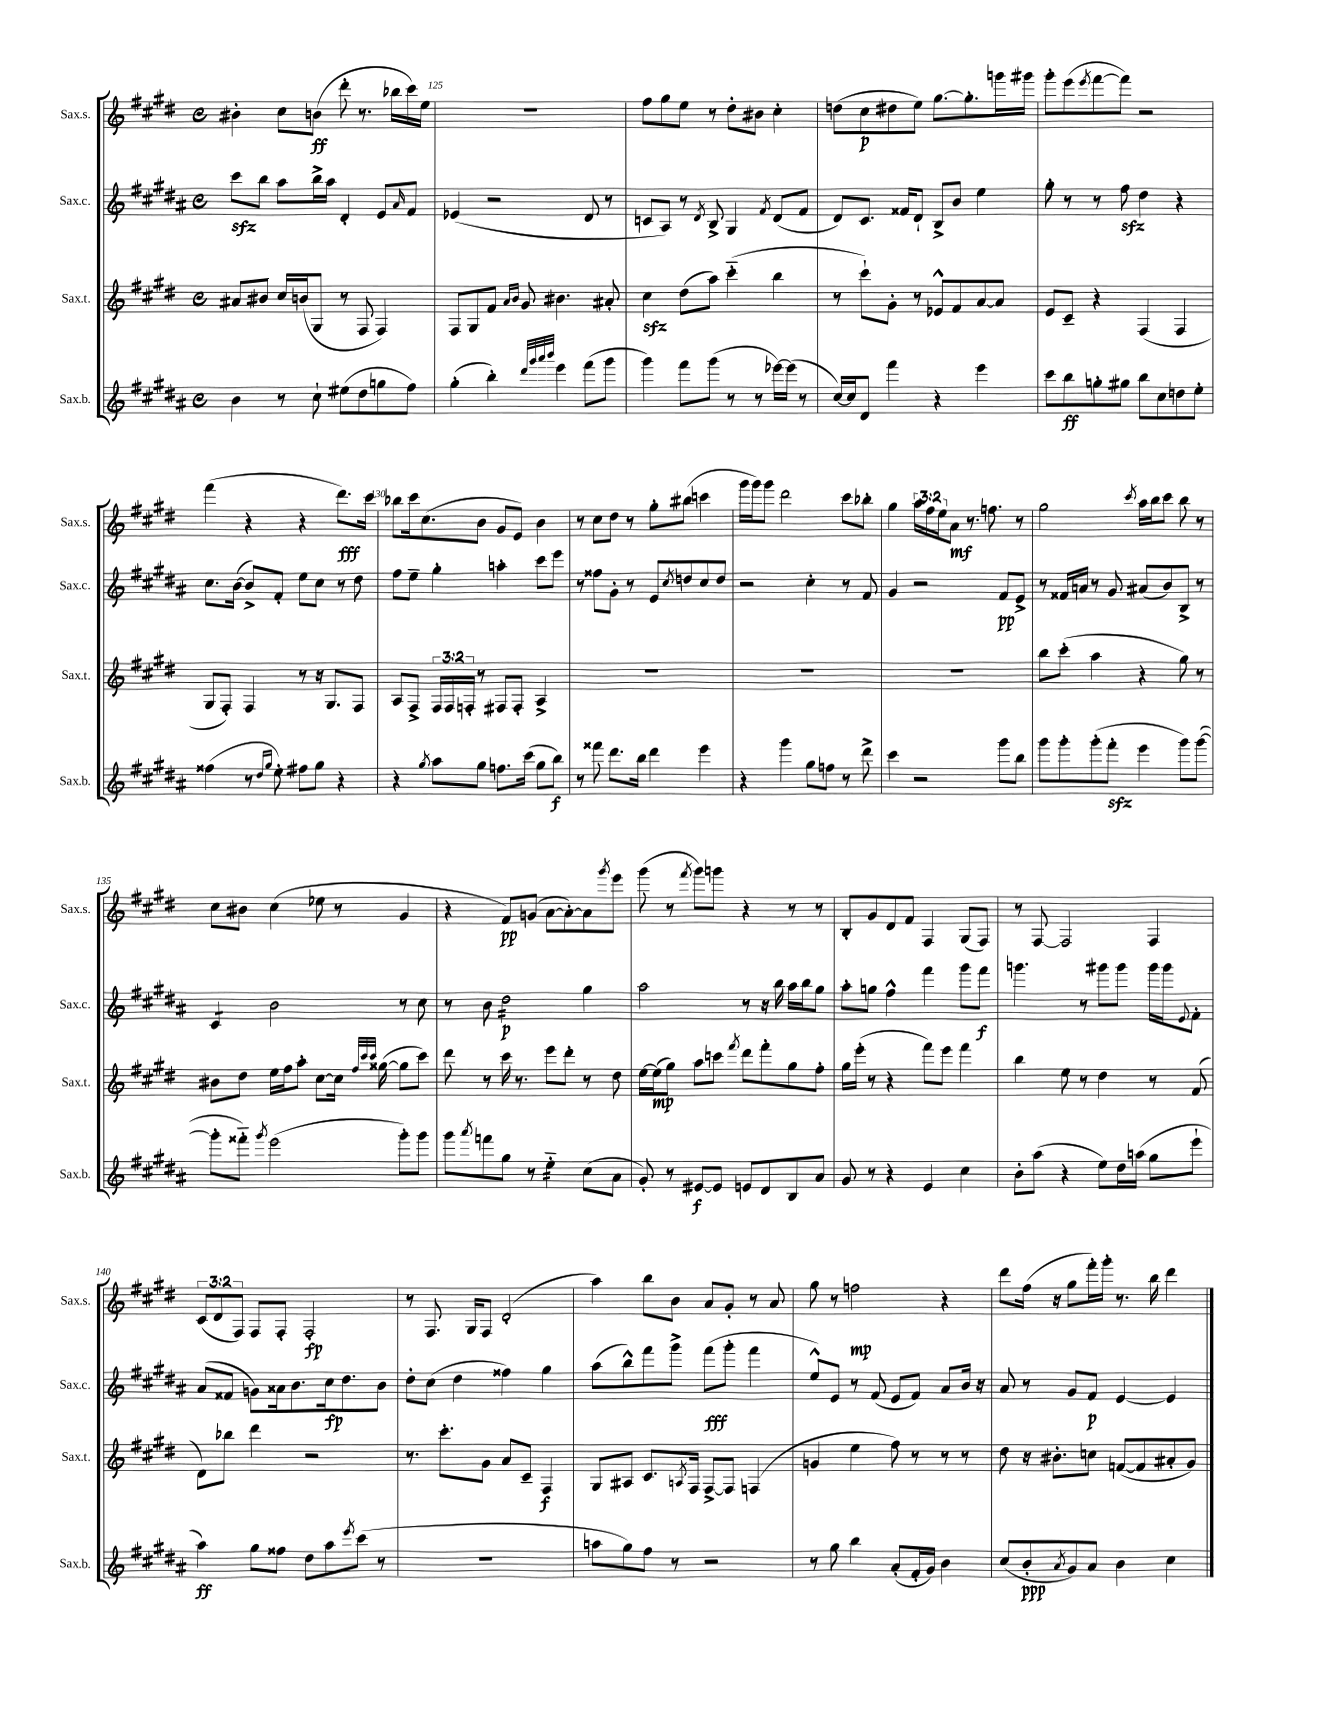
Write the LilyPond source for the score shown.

<<
\new StaffGroup <<
\new Staff = "s0" \with { instrumentName = "Sax.s." shortInstrumentName = "Sax.s." } {
    \clef treble \key e \major \defaultTimeSignature \time 4/4 \override Staff.TupletNumber.text = #tuplet-number::calc-fraction-text
    bis'4-. cis''8 b'8\ff( dis'''8-. r8. bes''16 cis'''16) e''16 |
    R1 |
    fis''8 gis''8 e''8 r8 dis''8-. bis'8 cis''4-. |
    d''8( cis''8\p dis''8 e''8) gis''8.~ gis''8.-. g'''16 gis'''16 |
    gis'''8-. e'''8( \acciaccatura { e'''8 } fis'''8~ fis'''8) r2 |
    fis'''4( r4 r4 dis'''8.\fff) cis'''16 |
    bes''8 cis'''16 cis''8.( b'8 gis'8 e'8) b'4 |
    r8 cis''8 dis''8 r8 gis''8-. bis''8( c'''4 |
    gis'''16 gis'''16) gis'''8 dis'''2 cis'''8 bes''8-. |
    gis''4 \tuplet 3/2 { a''16 fis''16 e''16 } a'8\mf r8. f''8. r8 |
    gis''2 \acciaccatura { cis'''8 } a''16 b''16 cis'''8 b''8 r8 |
    cis''8 bis'8 cis''4( ees''8 r8 gis'4 |
    r4 fis'8\pp) g'8( a'8~ a'8~-.) a'8 \acciaccatura { gis'''8 } e'''8 |
    gis'''8( r8 \acciaccatura { fis'''8 } gis'''8) g'''8 r4 r8 r8 |
    b8-. gis'8 dis'8 fis'8 fis4 gis8( fis8) |
    r8 fis8~ fis2 fis4 |
    \tuplet 3/2 { cis'8( dis'8 fis8) } fis8 fis8-. fis2-.\fp |
    r8 fis8. gis16 fis8 dis'2-.( |
    a''4) b''8 b'8 a'8 gis'8-. r8 a'8 |
    gis''8 r8 f''2\mp r4 |
    dis'''8 fis''16( r16 gis''8 fis'''16-.) gis'''16-. r8. b''16 dis'''4 \bar "|." |
}
\new Staff = "s1" \with { instrumentName = "Sax.c." shortInstrumentName = "Sax.c." } {
    \clef treble \key b \major \defaultTimeSignature \time 4/4
    cis'''8\sfz b''8 ais''8 b''16-> ais''16 dis'4-. e'8 \grace { ais'16 } fis'8 |
    ees'4( r2 dis'8 r8 |
    c'8 ais8) r8 \acciaccatura { dis'8 } b8-> gis4 \acciaccatura { fis'8 } dis'8( fis'8 |
    dis'8) cis'8. fisis'16 dis'8-! b8-> b'8 e''4 |
    gis''8-. r8 r8 fis''8\sfz dis''4 r4 |
    cis''8. b'16~( b'8->) fis'8-. e''8 cis''8 r8 dis''8 |
    fis''8 e''8-- gis''4-. a''4-. cis'''8 e'''8 |
    r8 fisis''8 gis'8-. r8 e'8 \acciaccatura { cis''8 } d''8 cis''8 d''8 |
    r2 cis''4-. r8 fis'8 |
    gis'4 r2 fis'8\pp e'8-> |
    r8 fisis'16 a'16 r8 gis'8 ais'8( b'8) b8-> r8 |
    cis'4:8 b'2 r8 cis''8 |
    r8 b'8 dis''2:16\p gis''4 |
    ais''2 r8 r16 b''16 ais''16 b''16 gis''8 |
    ais''8-. g''8 fis''4-^ fis'''4 gis'''8 fis'''8\f |
    g'''4. r8 gis'''8 gis'''8 gis'''16 gis'''16 \appoggiatura { e'8 } fis'8-. |
    ais'8( fisis'8 g'8) aisis'16 b'8. cis''16\fp dis''8. b'8 |
    dis''8-. cis''8( dis''4 fisis''4) gis''4 |
    ais''8( b''8-^) fis'''8 gis'''8-> fis'''8\fff( gis'''8-. fis'''4 |
    e''8-^) e'8 r8 fis'8( e'8 fis'8) ais'8 b'16 r16 |
    ais'8 r8 gis'8 fis'8\p e'4~ e'4 \bar "|." |
}
\new Staff = "s2" \with { instrumentName = "Sax.t." shortInstrumentName = "Sax.t." } {
    \clef treble \key e \major \defaultTimeSignature \time 4/4 \override Staff.TupletNumber.text = #tuplet-number::calc-fraction-text
    ais'8 bis'8 cis''16 b'16( gis8 r8 fis8 fis4) |
    fis8 gis8 fis'8 \grace { a'16 b'16 } gis'8 bis'4. ais'8-. |
    cis''4\sfz dis''8( a''8) cis'''4-_( b''4 |
    r8 cis'''8-!) gis'8-. r8 ees'8-^ fis'8 a'8~ a'8 |
    e'8 cis'8-- r4 fis4( fis4 |
    gis8 fis8-.) fis4 r8 r16 gis8. fis8 |
    a8 fis8-> \tuplet 3/2 { fis16 fis16 f16-. } r8 fis8 fis8-. a4-> |
    R1 |
    R1 |
    R1 |
    b''8 cis'''8-.( a''4 r4 gis''8) r8 |
    bis'8 dis''8 e''16 fis''16 a''8-. cis''8~ cis''16 \grace { fis''32 cis'''32 cis'''32 } gisis''16~( gisis''8 cis'''8) |
    dis'''8 r8 cis'''16 r8. e'''8 dis'''8-. r8 dis''8 |
    e''16~ e''16\mp( gis''8) a''8 c'''8 \acciaccatura { fis'''8 } dis'''8 fis'''8-. gis''8 fis''8-. |
    gis''16 e'''16-.( r8 r4 fis'''8) e'''8 fis'''4 |
    b''4 e''8 r8 dis''4 r8 fis'8( |
    dis'8) bes''8 dis'''4 r2 |
    r8. cis'''8.-. gis'8 a'8 cis'8-- fis4\f |
    gis8 ais8 cis'8. \acciaccatura { a8 } fis16 fis8~-> fis8 f4( |
    g'4 e''4 fis''8) r8 r8 r8 |
    dis''8 r16 bis'8.-. c''8 f'8~( f'8 ais'8-. gis'8) \bar "|." |
}
\new Staff = "s3" \with { instrumentName = "Sax.b." shortInstrumentName = "Sax.b." } {
    \clef treble \key b \major \defaultTimeSignature \time 4/4
    b'4 r8 cis''8-! eis''8( dis''8 g''8 fis''8) |
    gis''4-.( b''4-.) \grace { dis'''32 gis'''32 ais'''32 b'''32 } e'''4 fis'''8( gis'''8 |
    gis'''4) fis'''8 gis'''8( r8 r8 ees'''16~) ees'''16( r8 |
    cis''16~) cis''16 dis'8 fis'''4 r4 e'''4 |
    cis'''8 b''8\ff g''8-. gis''8 b''8 cis''8 d''8 e''8-. |
    fisis''4( r8 \grace { dis''16 gis''16 } e''8-.) fis''8 gis''8 r4 |
    r4 \acciaccatura { gis''8 } ais''8 gis''8 f''8. cis'''16( gis''8 b''8\f) |
    r8 fisis'''8 dis'''8. b''16 dis'''4 e'''4 |
    r4 gis'''4 gis''8 f''8 r8 dis'''8-> |
    cis'''4 r2 gis'''8 b''8 |
    gis'''8 gis'''8-. gis'''8-.( fis'''8-.\sfz e'''4 gis'''8) gis'''8~( |
    gis'''8-. fisis'''8-_) \acciaccatura { gis'''8 } e'''2( gis'''8-.) gis'''8 |
    gis'''8 \acciaccatura { ais'''8 } f'''8 gis''8 r8 e''4:16-_ cis''8( ais'8 |
    gis'8-.) r8 eis'8~\f eis'8 e'8 dis'8 b8 ais'8 |
    gis'8 r8 r4 e'4 cis''4 |
    b'8-. ais''8( r4 e''8) dis''16 a''16( gis''8 e'''8-! |
    ais''4\ff) gis''8 fisis''8 dis''8 ais''8 \acciaccatura { e'''8 } cis'''8( r8 |
    R1 |
    a''8 gis''8) fis''8 r8 r2 |
    r8 gis''8 b''4 ais'8-.( fis'16-. gis'16) b'4 |
    cis''8( b'8-.\ppp \acciaccatura { ais'8 } gis'8) ais'8 b'4 cis''4 \bar "|." |
}
>>
>>
\layout { \context { \Score currentBarNumber = #124 \override BarNumber.break-visibility = ##(#f #t #t) barNumberVisibility = #(every-nth-bar-number-visible 5) } }
